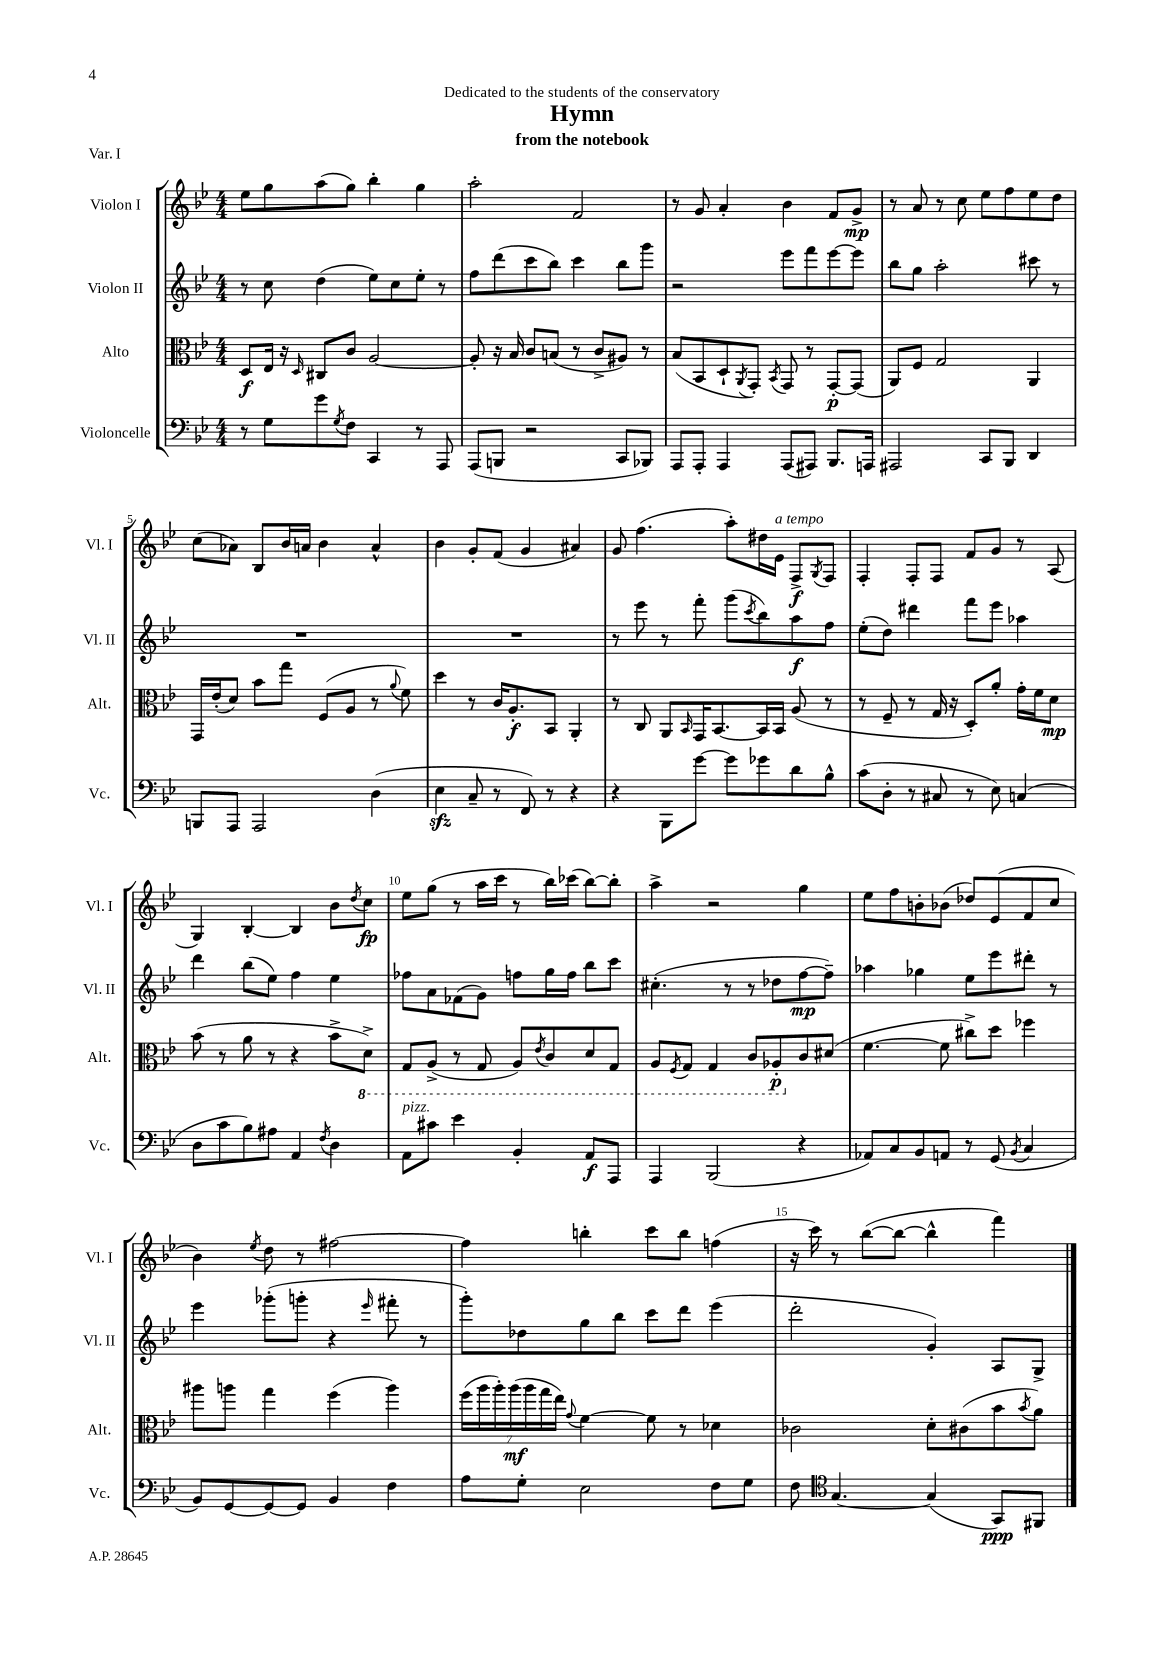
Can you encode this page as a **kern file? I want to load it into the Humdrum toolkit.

**kern	**kern	**kern	**kern
*staff4	*staff3	*staff2	*staff1
*clefF4	*clefC3	*clefG2	*clefG2
*k[b-e-]	*k[b-e-]	*k[b-e-]	*k[b-e-]
*M4/4	*M4/4	*M4/4	*M4/4
8r	8D	8r	8ee-
8G	16E-	8cc	8gg
.	16r	.	.
.	16qqD	.	.
8g	8C#	(4dd	(8aa
8qG	.	.	.
8F	8c	.	8gg)
4CC	[2A	8ee-)	4bb-'
.	.	8cc	.
8r	.	8ee-'	4gg
8AAA	.	8r	.
=	=	=	=
(8AAA	8A']	8ff	2aa'
8BBB	16r	(8ddd	.
.	16B-	.	.
2r	8c	8ccc	.
.	(8B	8bb-)	.
.	8r	4ccc	2f
.	8c^	.	.
8CC	8A#)	8bb-	.
8BBB-)	8r	8ggg	.
=	=	=	=
8AAA	(8B-	2r	8r
8AAA'	8BB-	.	8g
4AAA	8D`	.	4a'
.	8qAA	.	.
.	8GG')	.	.
.	8qBB-	.	.
(8AAA	8GG	8eee-	4b-
8AAA#)	8r	8fff	.
8.BBB-	[8GG'	[8eee-	8f
.	(8GG]	8eee-]	8g^
16AAA	.	.	.
=	=	=	=
2AAA#	8AA)	8bb-	8r
.	8F	8gg	8a
.	2G	2aa'	8r
.	.	.	8cc
8CC	.	.	8ee-
8BBB-	.	.	8ff
4DD	4AA	8ccc#	8ee-
.	.	8r	8dd
=	=	=	=
8BBB	16GG	1r	(8cc
.	(16e-'	.	.
8AAA	8d)	.	8a-)
2AAA	8b-	.	8B-
.	8gg	.	16b-
.	.	.	16a
.	(8F	.	4b-
.	8A	.	.
(4D	8r	.	4a^^
.	8qqa	.	.
.	8f)	.	.
=	=	=	=
4E-	4dd	1r	4b-
8C~	8r	.	8g'
8r	16c	.	(8f
.	8.A'	.	.
8FF)	.	.	4g
8r	8BB-	.	.
4r	4AA'	.	4a#)
=	=	=	=
4r	8r	8r	8g
.	8C	8eee-	(4.ff
8BBB-	8AA	8r	.
.	16qqBB-	.	.
[8g	16GG	8fff'	.
.	[8.BB-	.	.
8g]	.	(8ggg	8aa')
.	.	8qccc	.
8g-	16BB-]	8bb-)	16dd#
.	16BB-	.	16e-
8d	(8A	8aa	8F^
.	.	.	8qG
8B-^^	8r	8ff	8F
=	=	=	=
(8c	8r	(8ee-'	4F'
8D'	8F~	8dd)	.
8r	8r	4ddd#	8F'
8C#	16G	.	8F
.	16r	.	.
8r	8D')	8fff	8f
8E-)	8a'	8eee-	8g
(4C	16g'	4aa-	8r
.	16f	.	.
.	8d	.	(8A
=	=	=	=
8D	(8b-	4ddd	4G)
8c	8r	.	.
8B-)	8a	(8bb-	[4B-'
8A#	8r	8ee-)	.
4AA	4r	4ff	4B-]
8qF	.	.	.
4D	8b-^	4ee-	8b-
.	.	.	8qdd
.	8D^)	.	8cc
=	=	=	=
8AA	8GG	8ff-	8ee-
8c#	(8AA^	8a	(8gg
4e-	8r	(8f-	8r
.	8GG	8g)	16aa
.	.	.	16ccc
4BB-'	8AA)	8ff	8r
.	8qE-	.	.
.	8C	16gg	16bb-)
.	.	16ff	(16ccc-
8AA	8D	8bb-	[8bb-)
8AAA	8GG	8ccc	8bb-']
=	=	=	=
4AAA	8AA	(4.cc#'	4aa^
.	8qFF	.	.
.	8GG	.	.
(2BBB-	4GG	.	2r
.	.	8r	.
.	8C	8r	.
.	8AA-'	8dd-	.
4r	8c	[8ff	4gg
.	(8d#	8ff~])	.
=	=	=	=
8AA-)	[4.f	4aa-	8ee-
8C	.	.	8ff
8BB-	.	4gg-	8b'
8AA	8f]	.	(8b-
8r	8cc#^)	8ee-	8dd-)
(8GG	8dd	8eee-	(8e-
8qBB-	.	.	.
4C	4ff-	8ddd#'	8f
.	.	8r	8cc
=	=	=	=
8BB-)	8aa#	4eee-	4b-)
[8GG	8aa	.	.
.	.	.	8qee-
8GG_	4gg	(8ggg-'	8dd
8GG]	.	8ggg'	8r
4BB-	(4ff	4r	[2ff#
.	.	16qqeee-	.
4F	4aa)	8fff#'	.
.	.	8r	.
=	=	=	=
8A	(28ff	8ggg')	4ff#]
.	28aa	.	.
.	28aa')	.	.
.	(28aa	.	.
8G'	.	8dd-	.
.	28aa	.	.
.	28gg	.	.
.	28ee-)	.	.
.	8qqg	.	.
2E-	[4f	8gg	4bb'
.	.	8bb-	.
.	8f]	8ccc	8ccc
.	8r	8ddd	8bb
8F	4d-	(4eee-	(4ff
8G	.	.	.
=	=	=	=
8F	2c-	2ddd'	16r
.	.	.	16ccc)
*clefC4	*	*	*
[4.G	.	.	8r
.	.	.	([8bb-
.	.	.	8bb-_
(4G]	8d'	4g')	4bb-^^]
.	(8c#	.	.
8GG)	8b-	8A	4fff)
.	8qb-	.	.
8FF#	8a)	8G^	.
==	==	==	==
*-	*-	*-	*-
